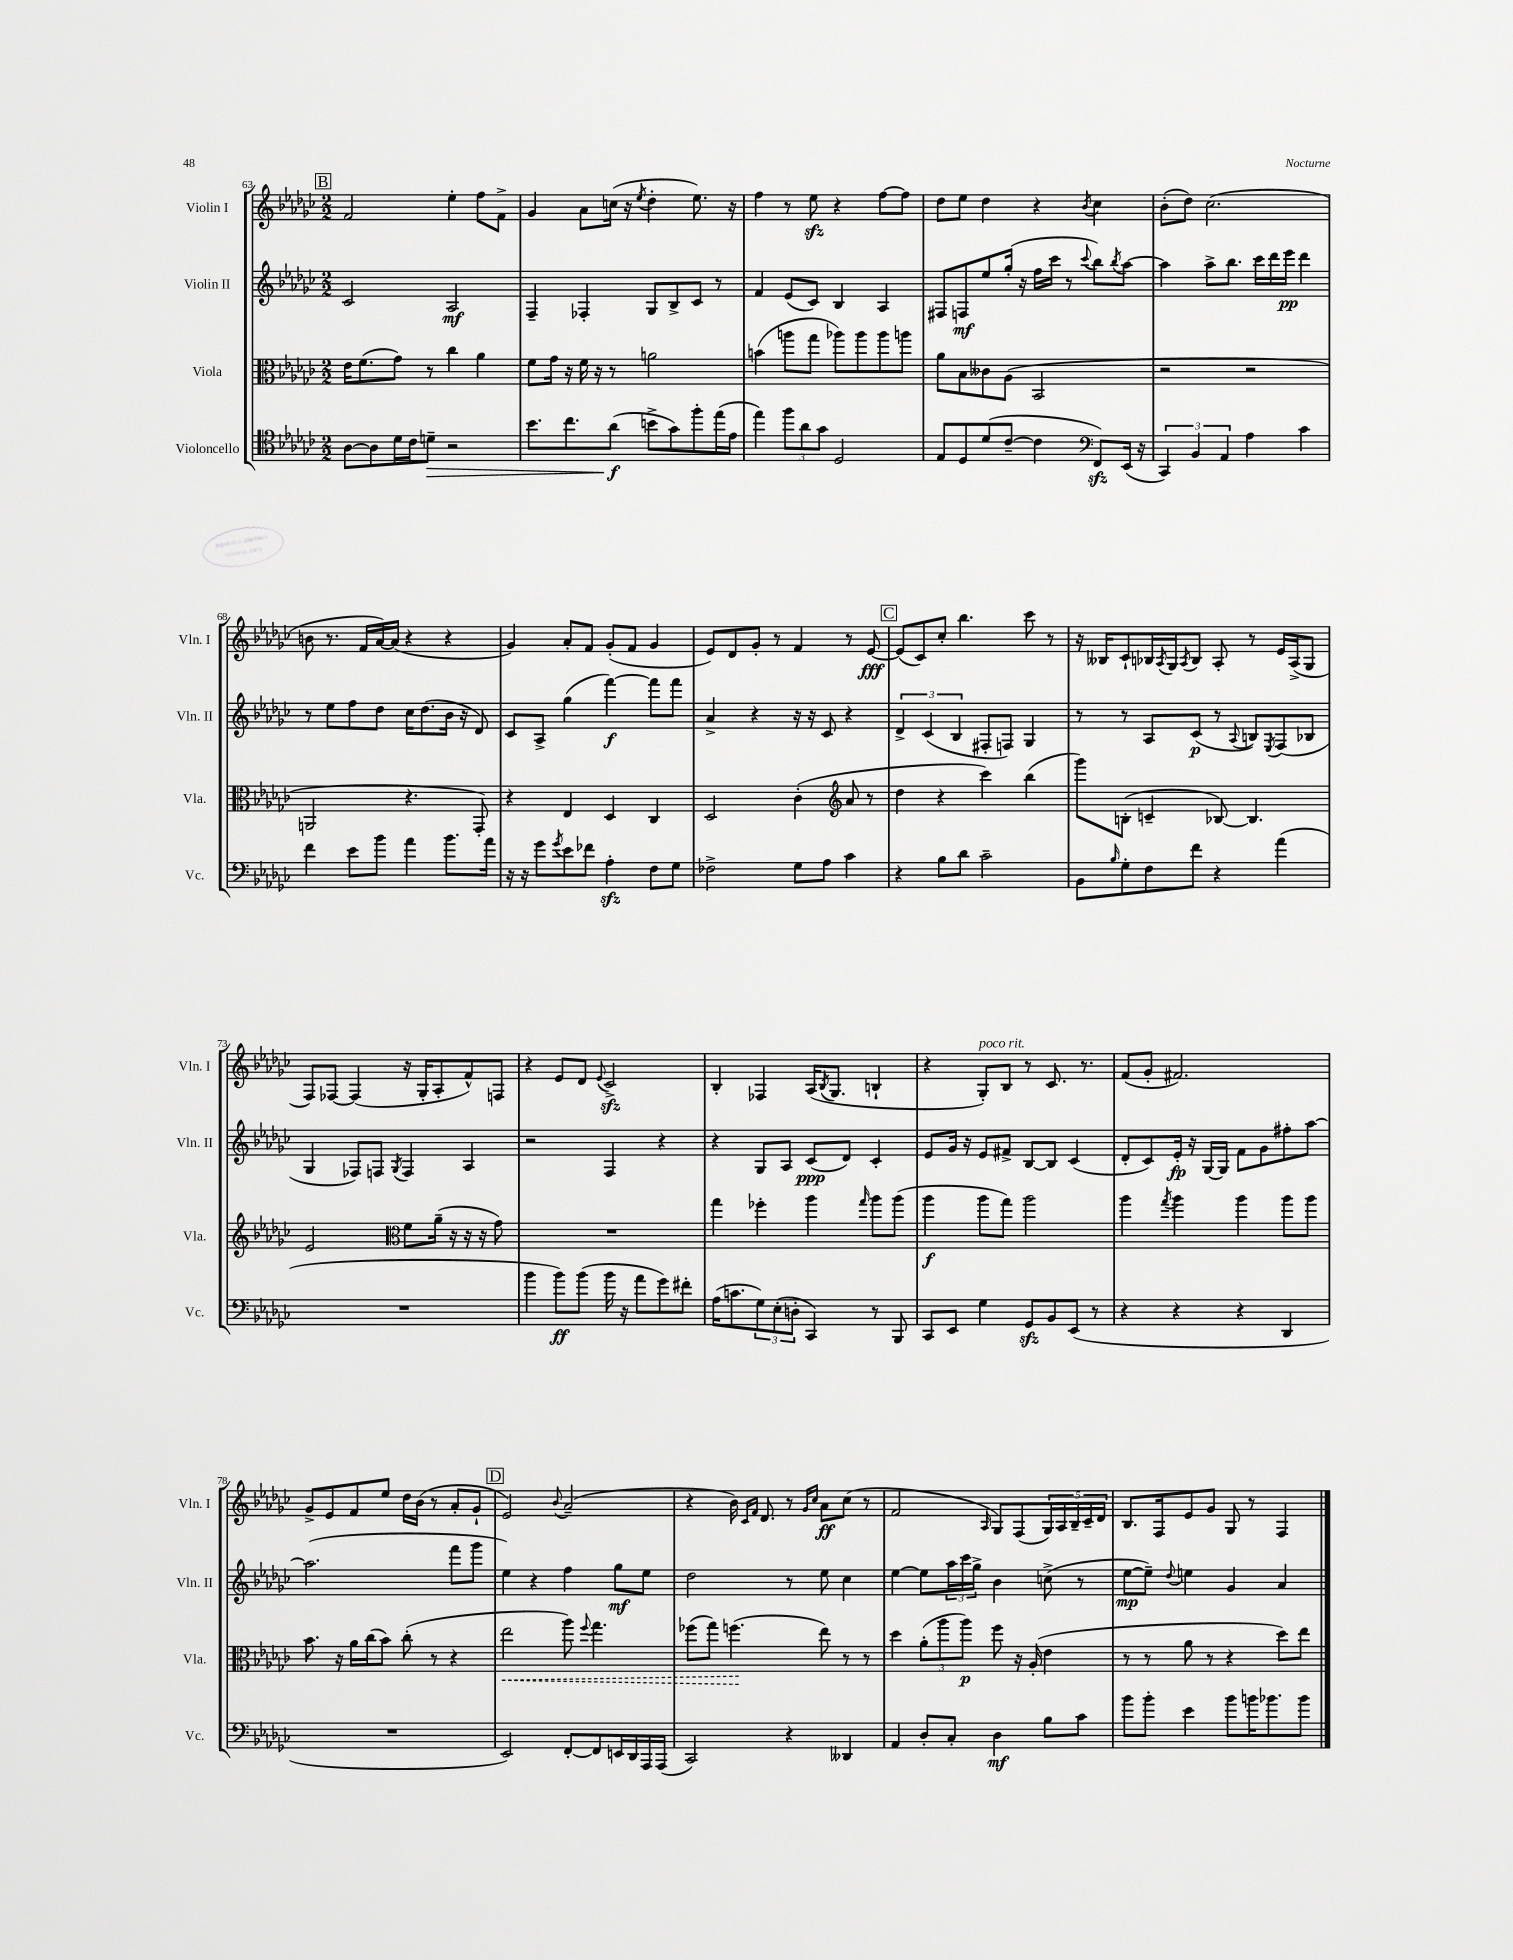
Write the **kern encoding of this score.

**kern	**dynam	**kern	**dynam	**kern	**dynam	**kern	**dynam
*part4	*part4	*part3	*part3	*part2	*part2	*part1	*part1
*staff4	*staff4	*staff3	*staff3	*staff2	*staff2	*staff1	*staff1
*I"Violoncello	*	*I"Viola	*	*I"Violin II	*	*I"Violin I	*
*I'Vc.	*	*I'Vla.	*	*I'Vln. II	*	*I'Vln. I	*
*clefC4	*	*clefC3	*	*clefG2	*	*clefG2	*
*k[b-e-a-d-g-c-]	*	*k[b-e-a-d-g-c-]	*	*k[b-e-a-d-g-c-]	*	*k[b-e-a-d-g-c-]	*
*M2/2	*	*M2/2	*	*M2/2	*	*M2/2	*
!!LO:REH:place=s1:t=B
=63	=63	=63	=63	=63	=63	=63	=63
[8A-\L	.	16e-\KL	.	2c-/	.	2f/	.
.	.	(8.f\	.	.	.	.	.
8A-\]	.	.	.	.	.	.	.
16d-\L	.	8g-\J)	.	.	.	.	.
16c-\J	.	.	.	.	.	.	.
!	!LO:HP:b	!	!	!	!	!	!
8dn~\J	>	8r	.	.	.	.	.
2r	.	4cc-\	.	2A-/	mf	4ee-'\	.
.	.	4a-\	.	.	.	8ff\L	.
.	.	.	.	.	.	8f^\J	.
=64	=64	=64	=64	=64	=64	=64	=64
8.b-\L	.	8f\L	.	4F~/	.	4g-/	.
.	.	16g-\Jk	.	.	.	.	.
8.cc-\	.	16r	.	.	.	.	.
.	.	16f\	.	4F-X'/	.	8a-\L	.
.	.	16r	.	.	.	.	.
(8a-\J	f	8r	.	.	.	(16ccn\Jk	.
.	.	.	.	.	.	16r	.
.	.	.	.	.	.	8qee-/	.
8bn^\L	]	2an\	.	8G-/L	.	4dd-'\	.
8g-\)	.	.	.	8B-^/	.	.	.
8ff'\	.	.	.	8c-/J	.	8.ee-\)	.
(16ee-\L	.	.	.	8r	.	.	.
16e-\JJ	.	.	.	.	.	16r	.
=65	=65	=65	=65	=65	=65	=65	=65
4ee-\)	.	(4bn\	.	4f/	.	4ff\	.
12ff\L	.	8aan\L	.	(8e-/L	.	8r	.
12a-\	.	.	.	.	.	.	.
.	.	8gg-\J	.	8c-/J)	.	8ee-zz\	.
12g-\J	.	.	.	.	.	.	.
2D-/	.	8aa-X\L)	.	4B-/	.	4r	.
.	.	8aa-\	.	.	.	.	.
.	.	8aa-\	.	4A-/	.	[8ff\L	.
.	.	8aan\J	.	.	.	8ff\J]	.
=66	=66	=66	=66	=66	=66	=66	=66
8E-/L	.	8a-\L	.	8F#X/L	.	8dd-\L	.
8D-/	.	8B-\	.	8Fn/	mf	8ee-\J	.
(8d-/	.	8c--X\	.	8ee-/	.	4dd-\	.
[8c-~/J	.	(8A-\J	.	(16gg-'/Jk	.	.	.
.	.	.	.	16r	.	.	.
4c-\]	.	2BB-/	.	16ff\LL	.	4r	.
.	.	.	.	16ccc-\JJ	.	.	.
.	.	.	.	8r	.	.	.
*clefF4	*	*	*	*	*	*	*
.	.	.	.	8qqccc-/	.	8qb-/	.
8FFzz/L)	.	.	.	8bb-\L)	.	4cc-\	.
.	.	.	.	8qbb-/	.	.	.
(16EE-/Jk	.	.	.	[8aa-\J	.	.	.
16r	.	.	.	.	.	.	.
=67	=67	=67	=67	=67	=67	=67	=67
6CC-/)	.	2r	.	4aa-\]	.	(8b-'\L	.
.	.	.	.	.	.	8dd-\J)	.
6BB-/	.	.	.	.	.	.	.
.	.	.	.	8aa-^\L	.	(2.cc-\	.
6AA-/	.	.	.	.	.	.	.
.	.	.	.	8.bb-\J	.	.	.
4A-\	.	2r	.	.	.	.	.
.	.	.	.	16ccc-\LL	.	.	.
.	.	.	.	16ddd-\	.	.	.
.	.	.	.	16eee-\JJ	pp	.	.
4c-\	.	.	.	4ddd-\	.	.	.
!!LO:LB:g=z
=68	=68	=68	=68	=68	=68	=68	=68
4f\	.	2AAn/	.	8r	.	8bn\	.
.	.	.	.	8ee-\L	.	8.r	.
8e-\L	.	.	.	8ff\	.	.	.
.	.	.	.	.	.	16f/LL	.
8b-\J	.	.	.	8dd-\J	.	[16a-/)	.
.	.	.	.	.	.	(16a-/JJ]	.
4a-\	.	4.r	.	16cc-\KL	.	4r	.
.	.	.	.	(8.dd-\	.	.	.
8.b-\L	.	.	.	16b-\Jk	.	4r	.
.	.	.	.	16r	.	.	.
.	.	8GG-'/)	.	8d-/)	.	.	.
16a-\Jk	.	.	.	.	.	.	.
=69	=69	=69	=69	=69	=69	=69	=69
16r	.	4r	.	8c-/L	.	4g-/)	.
16r	.	.	.	.	.	.	.
8g-\L	.	.	.	8A-^/J	.	.	.
8qg-/	.	.	.	.	.	.	.
8e-\	.	4E-/	.	(4gg-\	.	8a-'/L	.
8f-X\J	.	.	.	.	.	8f/J	.
4A-zz'\	.	4D-/	.	[4fff\)	f	(8g-'/L	.
.	.	.	.	.	.	8f/J	.
8F\L	.	4C-/	.	8fff\L]	.	4g-/	.
8G-\J	.	.	.	8fff\J	.	.	.
=70	=70	=70	=70	=70	=70	=70	=70
2F-X^\	.	2D-/	.	4a-^/	.	8e-/L)	.
.	.	.	.	.	.	8d-/	.
.	.	.	.	4r	.	8g-'/J	.
.	.	.	.	.	.	8r	.
8G-\L	.	(4c-'\	.	16r	.	4f/	.
.	.	.	.	16r	.	.	.
8A-\J	.	.	.	8c-/	.	.	.
*	*	*clefG2	*	*	*	*	*
4c-\	.	8a-/	.	4r	.	8r	.
.	.	8r	.	.	.	[8e-/	fff
!!LO:REH:place=s1:t=C
=71	=71	=71	=71	=71	=71	=71	=71
4r	.	4dd-\	.	6d-^/	.	(8e-/L]	.
.	.	.	.	.	.	8c-/)	.
.	.	.	.	(6c-/	.	.	.
8B-\L	.	4r	.	.	.	8cc-'/J	.
.	.	.	.	6B-/	.	.	.
8d-\J	.	.	.	.	.	4.bb-\	.
2c-~\	.	4ccc-\)	.	8F#X'/L	.	.	.
.	.	.	.	8Fn/J)	.	.	.
.	.	(4bb-\	.	4G-/	.	8ccc-\	.
.	.	.	.	.	.	8r	.
=72	=72	=72	=72	=72	=72	=72	=72
8BB-\L	.	8ggg-\L)	.	8r	.	16r	.
.	.	.	.	.	.	16B--X/KL	.
16qqB-/	.	.	.	.	.	.	.
8G-'\	.	(8Bn'\J	.	8r	.	8c-`/	.
8F\	.	4cn~/	.	8A-/L	.	16B-X/L	.
.	.	.	.	.	.	8qA-/	.
.	.	.	.	.	.	16G-/J	.
.	.	.	.	.	.	8qA-/	.
8f\J	.	.	.	(8c-/J	p	8B-/J	.
4r	.	[8B-X/)	.	8r	.	8A-'/	.
.	.	.	.	8qqA-/	.	.	.
.	.	4.B-/]	.	8Bn/L)	.	8r	.
.	.	.	.	8qE-/	.	.	.
(4a-\	.	.	.	(8F/	.	16e-/LL	.
.	.	.	.	.	.	(16A-^/J	.
.	.	.	.	8B-X/J	.	8G-/J	.
!!LO:LB:g=z
=73	=73	=73	=73	=73	=73	=73	=73
1r	.	2e-/	.	4G-/	.	8F/L)	.
.	.	.	.	.	.	[8F-X/J	.
.	.	.	.	8F-X/L)	.	(4F-/]	.
.	.	.	.	8Fn/J	.	.	.
*	*	*clefC3	*	*	*	*	*
.	.	.	.	8qG-/	.	.	.
.	.	8f\L	.	4F/	.	16r	.
.	.	.	.	.	.	16G-'/KL	.
.	.	(16a-~\Jk	.	.	.	8A-'/	.
.	.	16r	.	.	.	.	.
.	.	16r	.	4A-/	.	8f^^/)	.
.	.	16r	.	.	.	.	.
.	.	8g-\)	.	.	.	8Fn/J	.
=74	=74	=74	=74	=74	=74	=74	=74
4b-\	.	1r	.	2r	.	4r	.
8b-\L)	ff	.	.	.	.	8e-/L	.
(8b-\J	.	.	.	.	.	8d-/J	.
.	.	.	.	.	.	8qqe-/	.
16b-\	.	.	.	4F/	.	2c-zz^/	.
16r	.	.	.	.	.	.	.
8a-\L	.	.	.	.	.	.	.
8g-\)	.	.	.	4r	.	.	.
8f#X'\J	.	.	.	.	.	.	.
=75	=75	=75	=75	=75	=75	=75	=75
(16A-\KL	.	4gg-\	.	4r	.	4B-'/	.
8.cn\	.	.	.	.	.	.	.
12G-\)	.	4ff-X'\	.	8G-/L	.	4F-X/	.
(12E-'\	.	.	.	.	.	.	.
.	.	.	.	8A-/J	.	.	.
12Dn'\J	.	.	.	.	.	.	.
4CC-/)	.	4aa-\	.	(8c-/L	ppp	(16A-/KL	.
.	.	.	.	.	.	8qB-/	.
.	.	.	.	.	.	8.G-/J	.
.	.	.	.	8d-/J)	.	.	.
.	.	16qqgg-/	.	.	.	.	.
8r	.	8aa-\L	.	4c-'/	.	4Bn`/	.
8BBB-/	.	(8aa-\J	.	.	.	.	.
=76	=76	=76	=76	=76	=76	=76	=76
8CC-/L	.	4aa-\	f	8e-/L	.	4r	.
8EE-/J	.	.	.	16g-/Jk	.	.	.
.	.	.	.	16r	.	.	.
!	!	!	!	!	!	!LO:TX:a:i:t=poco rit.	!
4G-\	.	8aa-\L	.	8e-/L	.	8G-'/L)	.
.	.	8gg-\J)	.	8f#X^/J	.	8B-/J	.
8GG-zz/L	.	2aa-\	.	[8B-/L	.	8r	.
8BB-/	.	.	.	8B-/J]	.	8.c-/	.
(8EE-/J	.	.	.	(4c-/	.	.	.
.	.	.	.	.	.	8.r	.
8r	.	.	.	.	.	.	.
=77	=77	=77	=77	=77	=77	=77	=77
4r	.	4aa-\	.	8d-'/L	.	(8f/L	.
.	.	.	.	8c-/)	.	8g-'/J	.
.	.	8qgg-/	.	.	.	.	.
4r	.	4aa-\	.	16e-'/Jk	fp	2.f#X/)	.
.	.	.	.	16r	.	.	.
.	.	.	.	[16G-/LL	.	.	.
.	.	.	.	16G-/JJ]	.	.	.
4r	.	4aa-\	.	8f\L	.	.	.
.	.	.	.	8g-\	.	.	.
4DD-/	.	8aa-\L	.	8ff#X'\	.	.	.
.	.	8aa-\J	.	[8aa-\J	.	.	.
!!LO:LB:g=z
=78	=78	=78	=78	=78	=78	=78	=78
1r	.	8.b-\	.	(2.aa-\]	.	8g-^/L	.
.	.	.	.	.	.	8e-/	.
.	.	16r	.	.	.	.	.
.	.	16a-\LL	.	.	.	8f/	.
.	.	(16cc-\J	.	.	.	.	.
.	.	8b-\J)	.	.	.	8ee-/J	.
.	.	(8cc-'\	.	.	.	16dd-\LL	.
.	.	.	.	.	.	(16b-\JJ	.
.	.	8r	.	.	.	8r	.
.	.	4r	.	8fff\L	.	8a-'/L	.
.	.	.	.	8ggg-\J	.	8g-`/J	.
!!LO:REH:place=s1:t=D
=79	=79	=79	=79	=79	=79	=79	=79
!	!	!	!LO:HP:b	!	!	!	!
2EE-/)	.	2ee-\	<	4ee-\)	.	2e-/)	.
.	.	.	.	4r	.	.	.
.	.	.	.	.	.	8qqb-/	.
[8FF'/L	.	8aa-\)	.	4ff\	.	(2a-~/	.
.	.	8qqff/	.	.	.	.	.
8FF/]	.	4.gg-\	.	.	.	.	.
16EEn/L	.	.	.	8gg-\L	mf	.	.
16DD-/	.	.	.	.	.	.	.
16AAA-/	.	.	.	8ee-\J	.	.	.
(16AAA-/JJ	.	.	.	.	.	.	.
=80	=80	=80	=80	=80	=80	=80	=80
2CC-/)	.	(8ff-X\L	.	2dd-\	.	4r	.
.	.	8gg-\J)	.	.	.	.	.
.	.	(4.ffn\	.	.	.	16b-\)	.
.	.	.	.	.	.	16qqc-/LL	.
.	.	.	.	.	.	16qqf/JJ	.
.	.	.	.	.	.	8.d-/	.
4r	.	.	.	8r	.	8r	.
.	.	.	.	.	.	16qqg-/LL	.
.	.	.	.	.	.	16qqcc-/JJ	.
.	.	8ee-\)	[	8ee-\	.	8a-\L	ff
4DD--X/	.	8r	.	4cc-\	.	(8cc-\J	.
.	.	8r	.	.	.	8r	.
=81	=81	=81	=81	=81	=81	=81	=81
4AA-/	.	4dd-\	.	[4ee-\	.	2f/	.
8D-'/L	.	(12a-'\L	.	8ee-\L]	.	.	.
.	.	12aa-\	.	.	.	.	.
8C-'/J	.	.	.	24aa-\L	.	.	.
.	.	12aa-\J)	p	24ccc-\	.	.	.
.	.	.	.	24gg-^\JJ	.	.	.
.	.	.	.	.	.	16qqA-/	.
4D-\	mf	8ff\	.	4b-\	.	8G-/L)	.
.	.	16r	.	.	.	(8F/	.
.	.	(16A-'/	.	.	.	.	.
8B-\L	.	4e-\	.	(8ccn^\	.	20G-/L)	.
.	.	.	.	.	.	20A-/	.
.	.	.	.	.	.	20B-~/	.
8c-\J	.	.	.	8r	.	.	.
.	.	.	.	.	.	20c-~/	.
.	.	.	.	.	.	20d-/JJ	.
=82	=82	=82	=82	=82	=82	=82	=82
8b-\L	.	8r	.	[8ee-\L	mp	8.B-/L	.
8b-'\J	.	8r	.	8ee-~\J])	.	.	.
.	.	.	.	.	.	16F/k	.
.	.	.	.	8qqdd-/	.	.	.
4e-\	.	8a-\	.	4een\	.	8e-/	.
.	.	8r	.	.	.	8g-/J	.
8b-\L	.	4r	.	4g-/	.	8G-/	.
16bn\K	.	.	.	.	.	8r	.
8.b-X\	.	.	.	.	.	.	.
.	.	8dd-\L)	.	4a-/	.	4F/	.
8b-\J	.	8ee-\J	.	.	.	.	.
==	==	==	==	==	==	==	==
*-	*-	*-	*-	*-	*-	*-	*-
